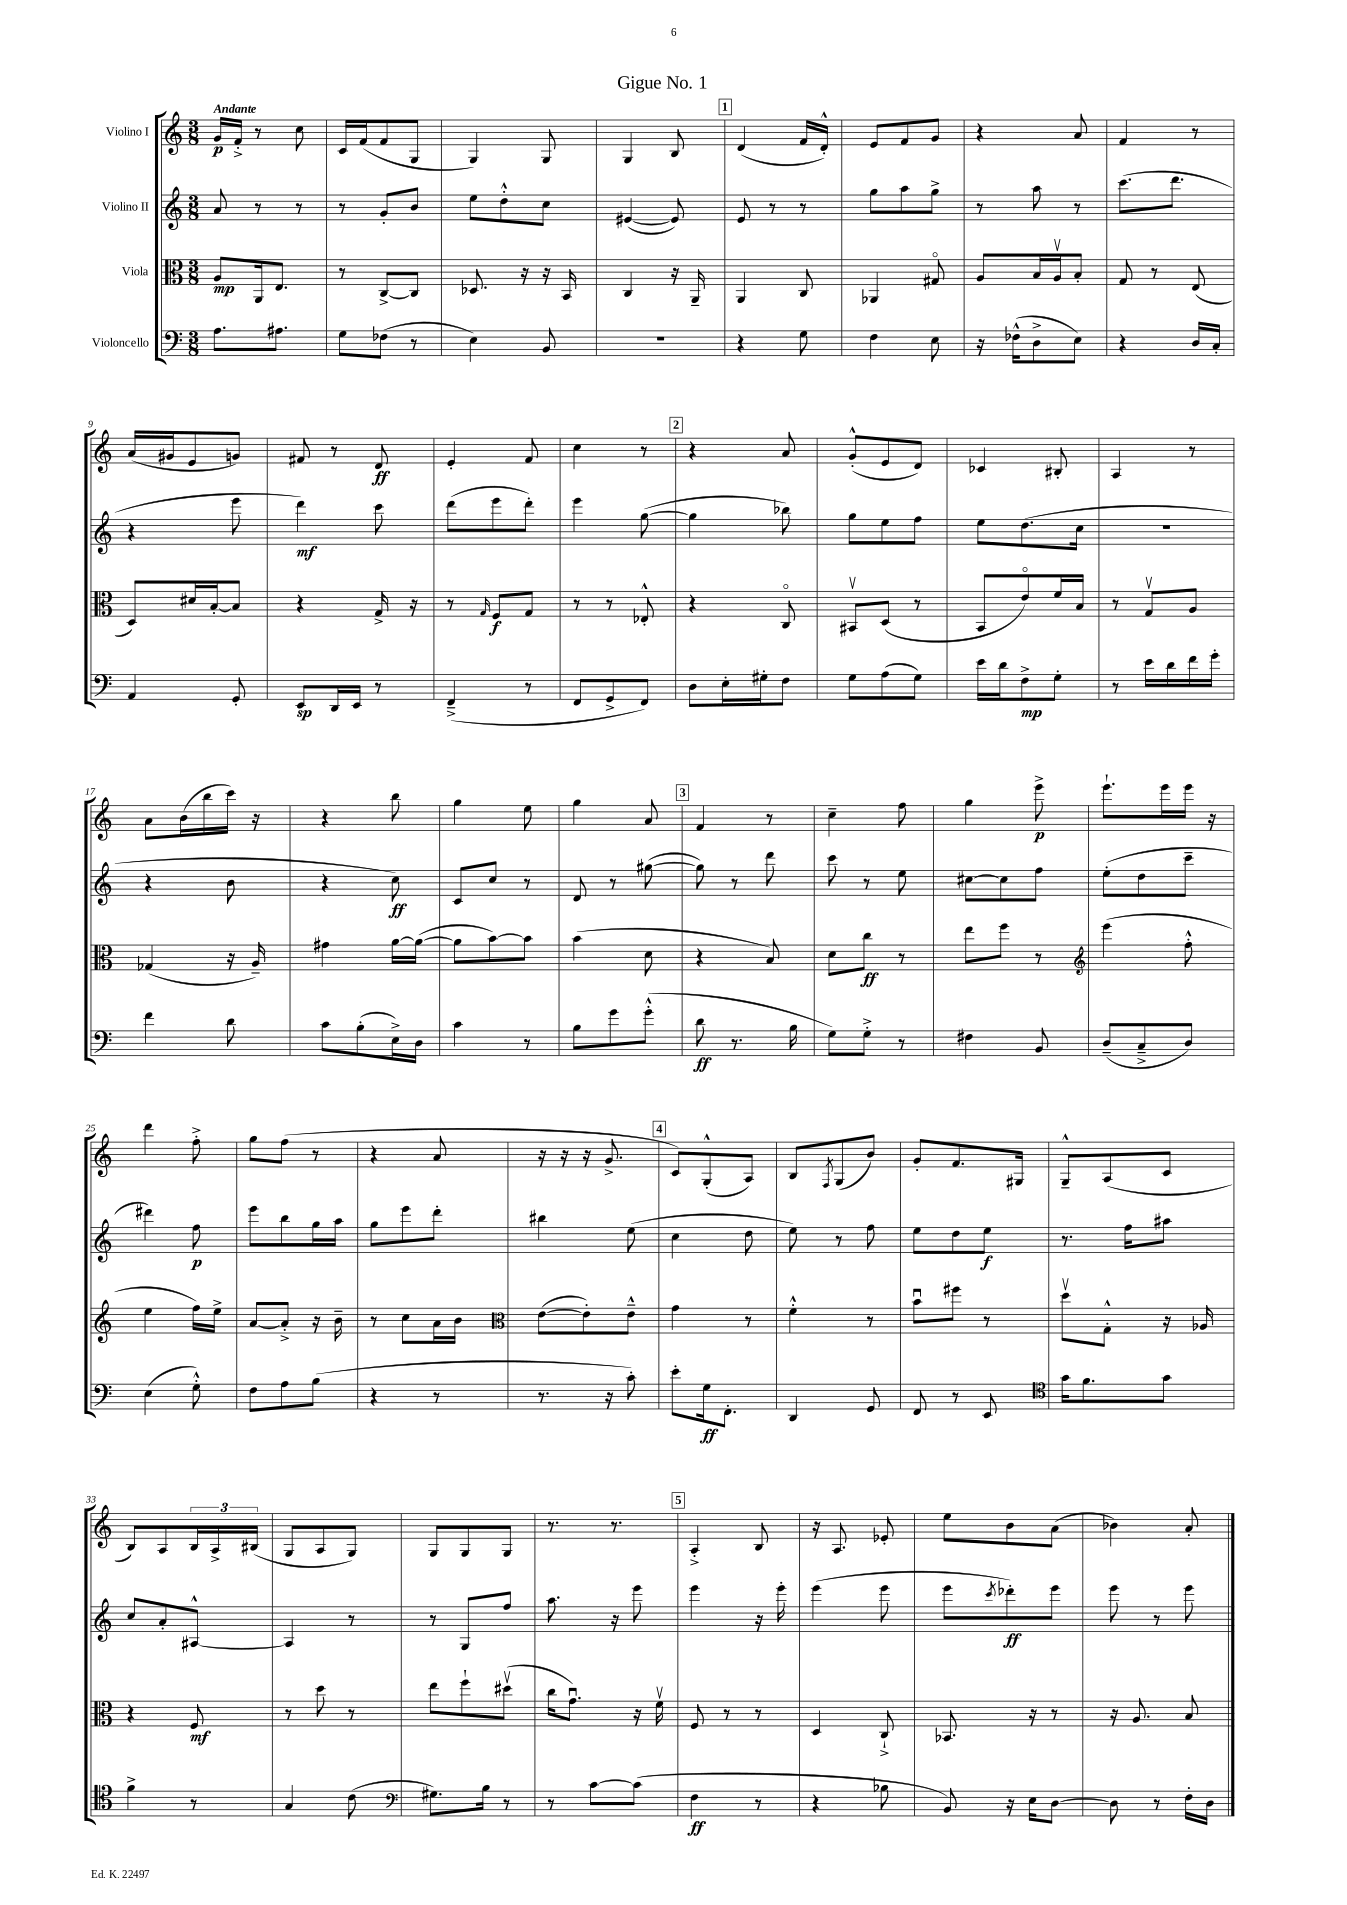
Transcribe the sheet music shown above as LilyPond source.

\header { title = "Gigue No. 1" }
<<
\new StaffGroup <<
\new Staff = "s0" \with { instrumentName = "Violino I" } {
    \clef treble \key c \major \numericTimeSignature \time 3/8 \tempo "Andante"
    g'16\p f'16-.-> r8 c''8 |
    c'16 f'16( f'8 g8 |
    g4) g8 |
    g4 b8 |
    \mark \markup { \box "1" } d'4( f'16 d'16-.-^) |
    e'8 f'8 g'8 |
    r4 a'8 |
    f'4 r8 |
    a'16( gis'16 e'8 g'8) |
    fis'8 r8 d'8\ff |
    e'4-. f'8 |
    c''4 r8 |
    \mark \markup { \box "2" } r4 a'8 |
    g'8-.-^( e'8 d'8) |
    ces'4 bis8-. |
    a4 r8 |
    a'8 b'16( b''16 c'''16) r16 |
    r4 b''8 |
    g''4 e''8 |
    g''4 a'8 |
    \mark \markup { \box "3" } f'4 r8 |
    c''4-- f''8 |
    g''4 e'''8->\p |
    e'''8.-! e'''16 e'''16 r16 |
    d'''4 f''8-.-> |
    g''8 f''8( r8 |
    r4 a'8 |
    r16 r16 r16 g'8.-> |
    \mark \markup { \box "4" } c'8) g8-.-^( a8) |
    b8 \acciaccatura { f8 } g8( b'8) |
    g'8-. f'8. gis16 |
    g8---^ a8( c'8 |
    b8) a8 \tuplet 3/2 { b16 a16-> bis16( } |
    g8 a8 g8) |
    g8 g8 g8 |
    r8. r8. |
    \mark \markup { \box "5" } a4-.-> b8 |
    r16 a8. ees'8-. |
    e''8 b'8 a'8( |
    bes'4) a'8-. \bar "|." |
}
\new Staff = "s1" \with { instrumentName = "Violino II" } {
    \clef treble \key c \major \numericTimeSignature \time 3/8
    a'8 r8 r8 |
    r8 g'8-. b'8 |
    e''8 d''8-.-^ c''8 |
    eis'4~( eis'8) |
    \mark \markup { \box "1" } e'8 r8 r8 |
    g''8 a''8 g''8-> |
    r8 a''8 r8 |
    c'''8.( d'''8. |
    r4 e'''8 |
    d'''4\mf) c'''8 |
    d'''8( e'''8 d'''8-.) |
    e'''4 g''8~( |
    \mark \markup { \box "2" } g''4 bes''8) |
    g''8 e''8 f''8 |
    e''8 d''8.( c''16 |
    R4. |
    r4 b'8 |
    r4 c''8\ff) |
    c'8 c''8 r8 |
    d'8 r8 gis''8~( |
    \mark \markup { \box "3" } gis''8) r8 d'''8 |
    c'''8 r8 e''8 |
    cis''8~ cis''8 f''8 |
    e''8-.( d''8 c'''8-- |
    dis'''4) f''8\p |
    e'''8 b''8 g''16 a''16 |
    g''8 e'''8 d'''8-. |
    bis''4 e''8( |
    \mark \markup { \box "4" } c''4 d''8 |
    e''8) r8 f''8 |
    e''8 d''8 e''8\f |
    r8. f''16 ais''8 |
    c''8 a'8-. ais8~-^ |
    ais4 r8 |
    r8 g8 f''8 |
    a''8. r16 e'''8 |
    \mark \markup { \box "5" } e'''4 r16 e'''16-. |
    e'''4( e'''8 |
    e'''8 \acciaccatura { c'''8 } des'''8-.\ff) e'''8 |
    e'''8 r8 e'''8 \bar "|." |
}
\new Staff = "s2" \with { instrumentName = "Viola" } {
    \clef alto \key c \major \numericTimeSignature \time 3/8
    a8\mp a,16 e8. |
    r8 c8~-> c8 |
    des8. r16 r16 b,16 |
    c4 r16 a,16-- |
    \mark \markup { \box "1" } a,4 c8 |
    aes,4 gis8\flageolet |
    a8 b16 a16\upbow b8-. |
    g8 r8 e8( |
    d8) dis'16 b16~-. b8 |
    r4 g16-> r16 |
    r8 \grace { g16 } f8\f g8 |
    r8 r8 ees8-.-^ |
    \mark \markup { \box "2" } r4 c8\flageolet |
    bis,8\upbow d8( r8 |
    b,8 e'8\flageolet) f'16 b16 |
    r8 g8\upbow a8 |
    ges4( r16 a16--) |
    gis'4 a'16~ a'16~( |
    a'8 b'8~) b'8 |
    b'4( d'8 |
    \mark \markup { \box "3" } r4 b8) |
    d'8 c''8\ff r8 |
    e''8 f''8 r8 |
    \clef treble e'''4( f''8-.-^ |
    e''4 f''16) e''16-> |
    a'8~ a'8-.-> r16 b'16-- |
    r8 c''8 a'16 b'16 |
    \clef alto e'8~( e'8-.) e'8---^ |
    \mark \markup { \box "4" } g'4 r8 |
    f'4-.-^ r8 |
    b'8\downbow fis''8 r8 |
    d''8\upbow g8-.-^ r16 aes16 |
    r4 f8\mf |
    r8 d''8 r8 |
    e''8 f''8-! dis''8\upbow( |
    c''16 g'8.\downbow) r16 f'16\upbow |
    \mark \markup { \box "5" } f8 r8 r8 |
    d4 c8-!-> |
    bes,8. r16 r8 |
    r16 a8. b8 \bar "|." |
}
\new Staff = "s3" \with { instrumentName = "Violoncello" } {
    \clef bass \key c \major \numericTimeSignature \time 3/8
    a8. ais8. |
    g8 fes8( r8 |
    e4) b,8 |
    R4. |
    \mark \markup { \box "1" } r4 g8 |
    f4 e8 |
    r16 fes16-^( d8-> e8) |
    r4 d16 c16-. |
    a,4 g,8-. |
    e,8\sp d,16 e,16 r8 |
    f,4--->( r8 |
    f,8 g,8-> f,8) |
    \mark \markup { \box "2" } d8 e16-. gis16-. f8 |
    g8 a8( g8) |
    e'16 d'16 f8->\mp g8-. |
    r8 e'16 d'16 f'16 g'16-. |
    f'4 d'8 |
    c'8 b8-.( e16->) d16 |
    c'4 r8 |
    b8 g'8 g'8-.-^( |
    \mark \markup { \box "3" } d'8\ff r8. b16 |
    g8) g8-.-> r8 |
    fis4 b,8 |
    d8--( c8---> d8) |
    e4( g8-.-^) |
    f8 a8 b8( |
    r4 r8 |
    r8. r16 c'8-.) |
    \mark \markup { \box "4" } e'8-. g16\ff f,8.-. |
    d,4 g,8 |
    f,8 r8 e,8 |
    \clef tenor g'16 f'8. g'8 |
    f'4-> r8 |
    g4 c'8( |
    \clef bass gis8.) b16 r8 |
    r8 c'8~ c'8( |
    \mark \markup { \box "5" } f4\ff r8 |
    r4 bes8 |
    b,8) r16 e16 d8~ |
    d8 r8 f16-. d16 \bar "|." |
}
>>
>>
